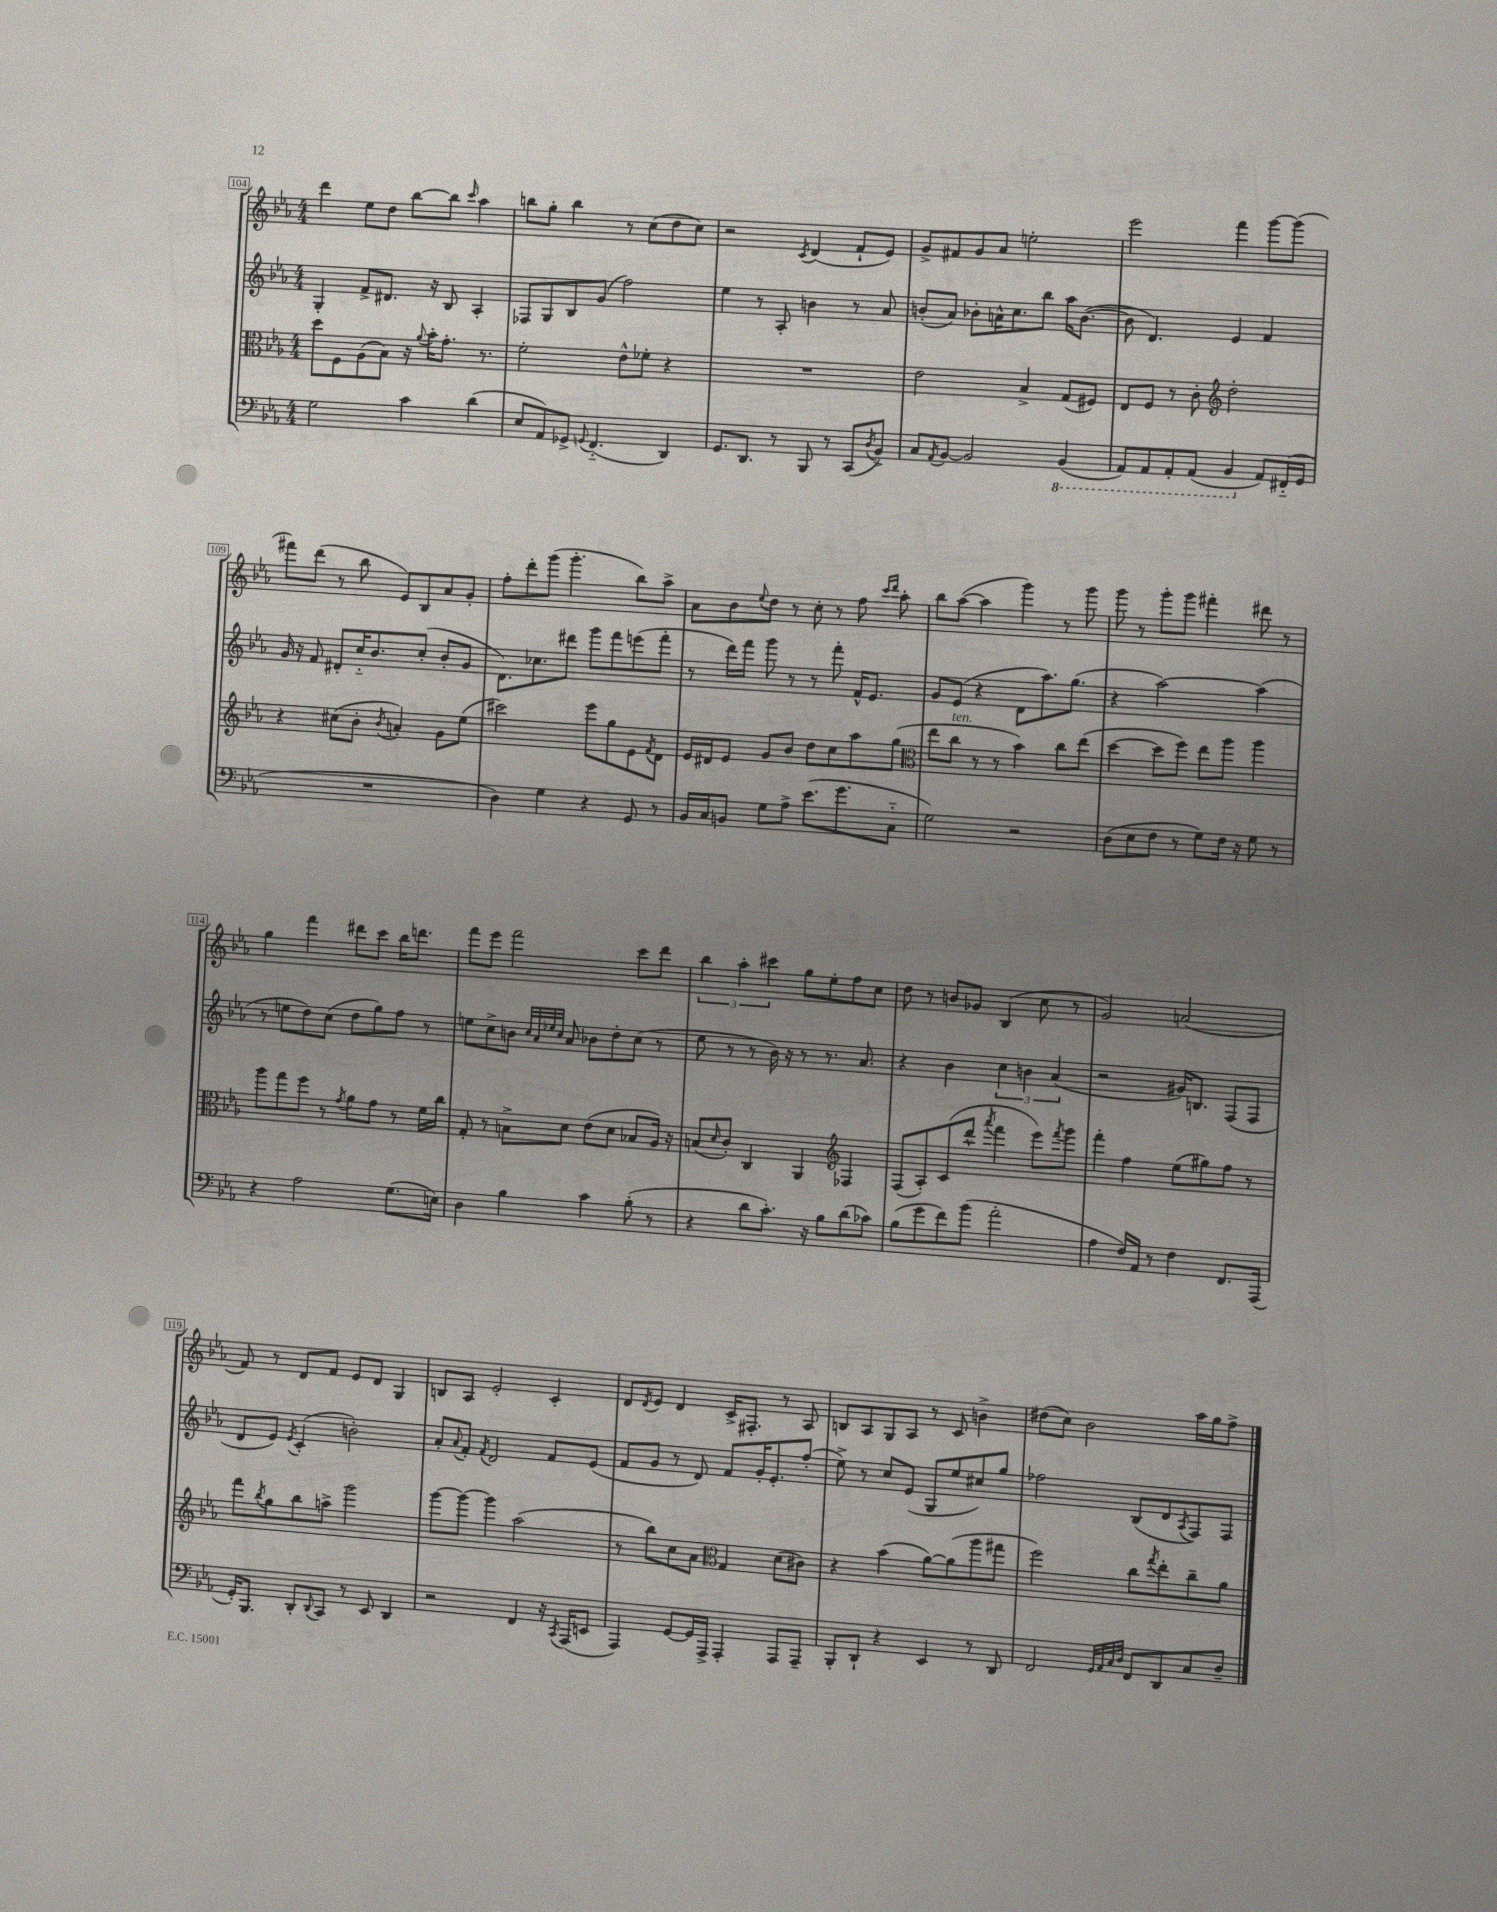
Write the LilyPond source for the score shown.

<<
\new StaffGroup <<
\new Staff = "s0" {
    \clef treble \key ees \major \numericTimeSignature \time 4/4
    d'''4 ees''8 d''8 bes''8~ bes''8 \grace { c'''16 } aes''4 |
    b''8 g''8-. b''4 r8 c''8( d''8 c''8) |
    r2 \acciaccatura { c'8 } d'4( f'8-! ees'8) |
    g'8-> fis'8 g'8 aes'8 e''2-. |
    ees'''2 f'''4 g'''8~ g'''8( |
    fis'''8) d'''8( r8 bes''8 ees'8) bes8 aes'8 g'8-. |
    f''8-. d'''8-. g'''8( g'''4.-. bes''8) aes''8-> |
    aes'8 bes'8 \appoggiatura { ees''8 } d''8 r8 c''8-. r8 f''8 \grace { c'''16 d'''16 } aes''8-. |
    bes''8 aes''8~( aes''4 g'''4) r8 g'''8 |
    g'''8 r8 g'''8-. g'''8 fis'''4-. dis'''8 r8 |
    g''4 f'''4 dis'''8 c'''8 bes''16 d'''8. |
    f'''8 ees'''8 f'''2 c'''8 d'''8 |
    \tuplet 3/2 { bes''4 aes''4-. cis'''4 } g''8 ees''8-. f''8 c''8 |
    d''8 r8 b'8 ges'8 bes4( c''8 r8 |
    g'2) a'2( |
    f'8) r8 d'8 f'8 ees'8 d'8 g4 |
    b8 aes8 ees'2-. c'4-. |
    d'8 \acciaccatura { d'8 } ees'8 d'4 c'16-> fis8.-. r8 aes8 |
    b8 aes8 g8 aes8 r8 c'8 b'4-> |
    dis''8( c''8) bes'2 aes''16 g''16 f''8-> \bar "|." |
}
\new Staff = "s1" {
    \clef treble \key ees \major \numericTimeSignature \time 4/4
    g4-. f'8-> dis'8. r16 bes8 aes4-. |
    fes8 g8 bes8 g'8( f''2) |
    ees''4 r8 aes8-. b'4 r8 aes'8 |
    b'8-.( aes'8) bes'8-. a'16-^ c''8. bes''8 aes''16 bes'8.~( |
    bes'8 d'4.) ees'4 f'4 |
    g'16 r16 f'8 dis'8-. c''16-_ bes'8. c''8-.( bes'8-. g'8 |
    d'8.) ces''8. dis'''8 g'''8 f'''8 e'''8( f'''8-. |
    r8 d'''16) f'''16 g'''8 r8 r8 f'''8-. f'16-^ ees'8. |
    g'8 ees'8( r4 d'8 aes''8.) g''8.( |
    r4 aes''2~) aes''4( |
    r8 e''8 d''8) c''8( d''8 g''8) f''8 r8 |
    e''8 c''8-> b'8 \grace { c''32 aes'32 ees''32 c''32 } aes'8 bes'8 d''8-. c''8( r8 |
    ees''8 r8 r8 bes'16) r16 r8 r8. aes'8. |
    r4 bes'4 \tuplet 3/2 { c''4 b'4 aes'4( } |
    r2 gis'16) b8. f8( f8 |
    d'8 ees'8) \acciaccatura { ees'8 } c'4-.( b'2-.) |
    aes'8-. \appoggiatura { aes'8 } f'8-. \acciaccatura { f'8 } d'2 f'8 ees'8( |
    f'8 g'8 r8 d'8) f'8 g'16-. ees'8.-. f''8-.( |
    ees''8->) r8 c''8 ees'8( g8 ees''8 cis''8) g''8 |
    fes''2 bes8( d'8 \acciaccatura { aes8 } f8) f8 \bar "|." |
}
\new Staff = "s2" {
    \clef alto \key ees \major \numericTimeSignature \time 4/4
    d''8 f8 aes8( bes8) r16 \appoggiatura { aes'8 } bes'16-. g'8.-. r8. |
    f'2-. ees'8-^ fes'8-. r4 |
    R1 |
    ees'2 bes4-> g8( fis8) |
    ees8 f8 r8 c'8-. \clef treble d''2-. |
    r4 cis''8( bes'8-. \acciaccatura { bes'8 } a'4-.) g'8 ees''8( |
    cis'''2) ees'''8 g''8 ees'8 \acciaccatura { f'8 } d'8 |
    ees'16 dis'16 ees'8 g'8 bes'8 d''8 c''8 aes''8 g''8( |
    \clef alto ees''8 c''8^\markup { \italic "ten." } r8 r8 bes'4) c''8 ees''8( |
    d''4~ d''8 f''8) ees''8 aes''8 aes''4 |
    aes''8 g''8 f''8 r8 \acciaccatura { g'8 } aes'8 g'8 r8 f'16 c''16 |
    g8-. r8 b8-> d'8 ees'8( d'8 bes8 aes16) r16 |
    b8( \grace { d'16 } c'8-.) c4 aes,4 \clef treble fes4 |
    f8( aes8-.) c'8( d'''8-^ \acciaccatura { aes'''8 } f'''4 ees'''8) \acciaccatura { f'''8 } g'''8 |
    f'''4-. f''4 ees''8( gis''8) f''8 r8 |
    f'''8 \acciaccatura { bes''8 } g''8 bes''8 a''8-> g'''2 |
    g'''8~ g'''8~ g'''4 aes''2( |
    r8 bes''8) c''8 aes'8 \clef alto g4 d'8( cis'8) |
    r4 bes'4( aes'8~) aes'8( aes''8 gis''8 |
    f''2) c''8 \acciaccatura { g''8 } ees''8-. c''8-- aes'8 \bar "|." |
}
\new Staff = "s3" {
    \clef bass \key ees \major \numericTimeSignature \time 4/4
    g2 c'4 d'4( |
    ees8 aes,8) ges,8-> \appoggiatura { g,8 } f,4.-_( d,4) |
    g,8. d,8. r8 bes,,8 r8 c,8( \acciaccatura { d8 } bes,8->) |
    c8 \acciaccatura { aes,8 } bes,8~ bes,2 \ottava #-1 bes,,4( |
    aes,,8) aes,,8 aes,,8-. aes,,8( bes,,4 \ottava #0 aes,8) fis,16-_( g,16 |
    R1 |
    d4) g4 r4 g,8 r8 |
    bes,16 c16 b,8 g8 aes8-> ees'8.( g'8. c8-_ |
    g2) r2 |
    d8( ees8 f8 r8 g8) f16 r16 g8 r8 |
    r4 aes2 g8.( e16) |
    d4 bes4 c'4 bes8-.( r8 |
    r4 d'8 c'8.-.) r16 bes8 d'8( ces'8) |
    bes8( g'8 f'8) bes'8( aes'2-. |
    aes4 f16) aes,16 r8 f4 f,8. aes,,16( |
    g,16-.) bes,,8. d,8-. \appoggiatura { d,8 } c,8 r8 ees,8 d,4 |
    r2 f,4 r16 \acciaccatura { c,8 } aes,,16( e,8 |
    aes,,4) g,8~ g,16 aes,,16-> aes,,4-. aes,,8 aes,,8-- |
    bes,,8-. d,8-! r4 ees,4 r8 d,8 |
    f,2 \grace { g,32 aes,32 c32 d32 } f,8 d,8 c8 d8-- \bar "|." |
}
>>
>>
\layout { \context { \Score currentBarNumber = #104 \override BarNumber.stencil = #(make-stencil-boxer 0.1 0.3 ly:text-interface::print) } }
